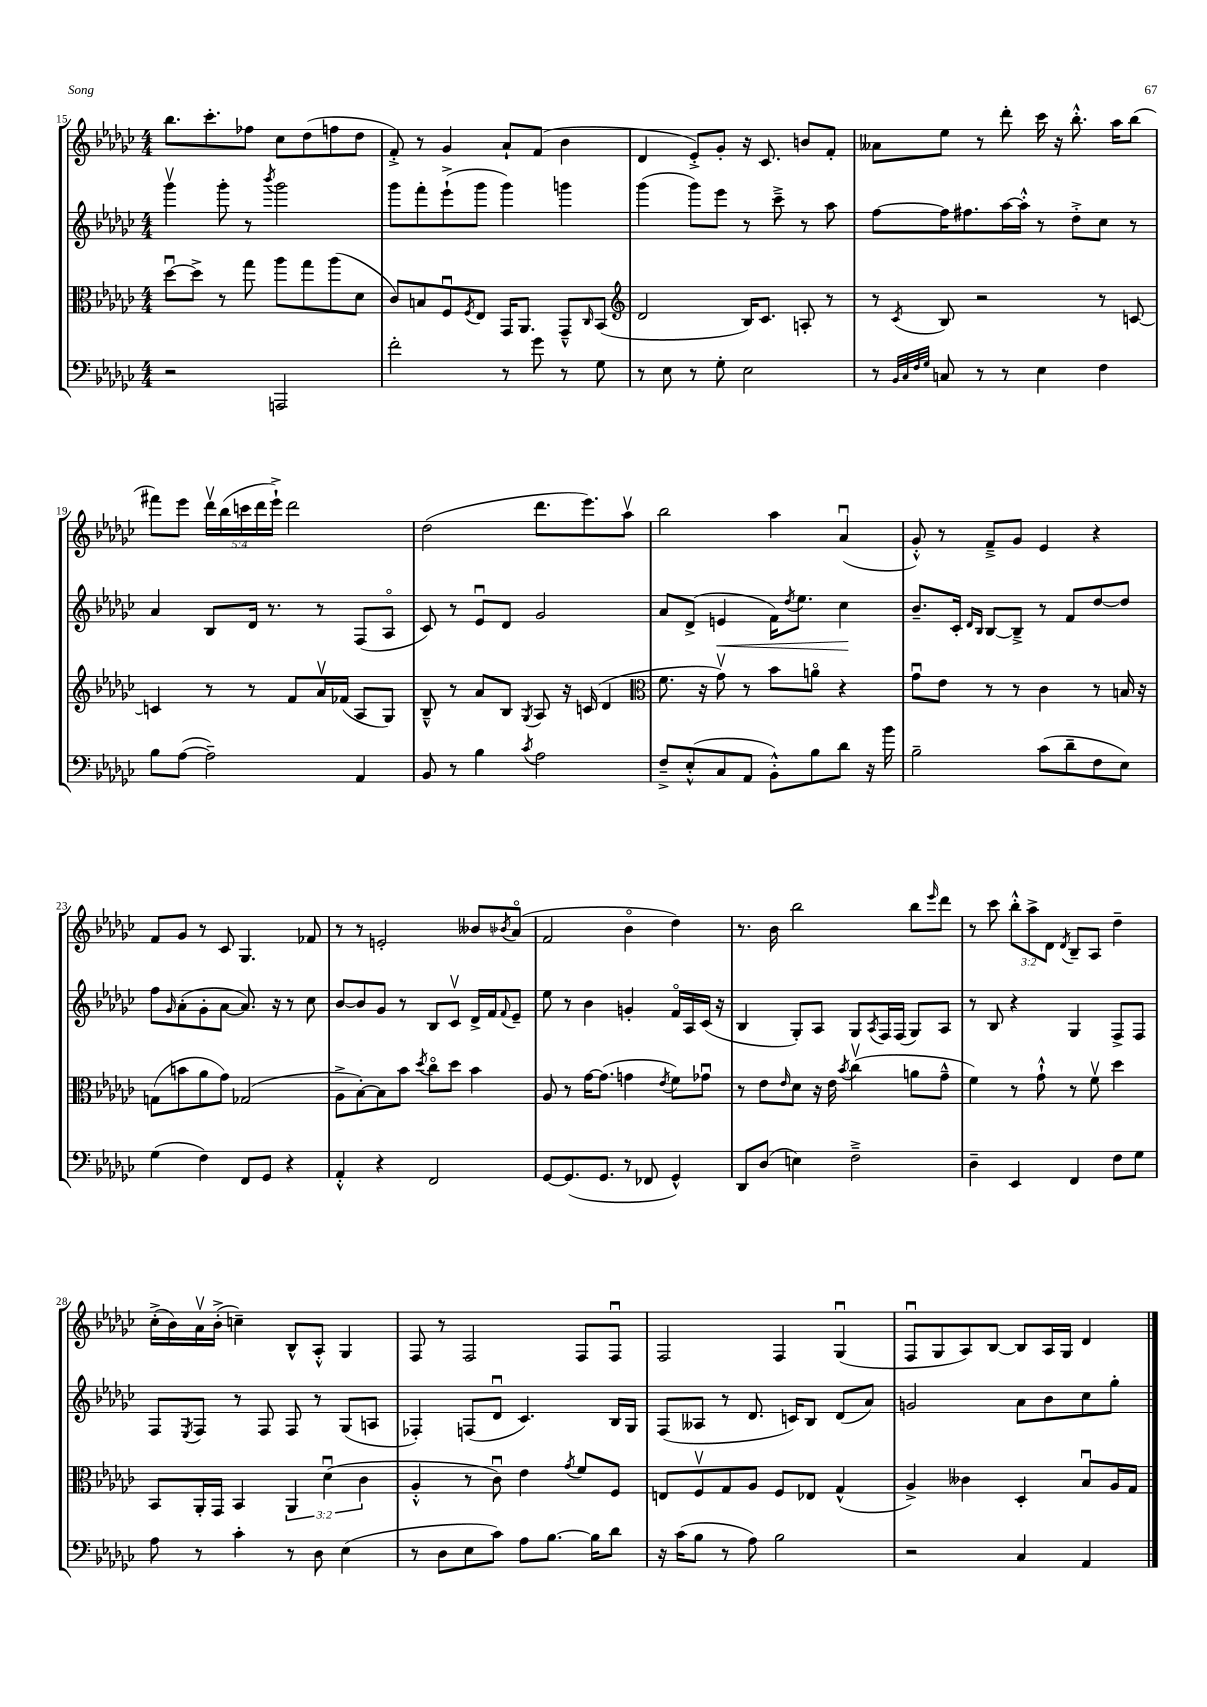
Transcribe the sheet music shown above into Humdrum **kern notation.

**kern	**kern	**kern	**dynam	**kern
*part4	*part3	*part2	*part2	*part1
*staff4	*staff3	*staff2	*staff2	*staff1
*clefF4	*clefC3	*clefG2	*	*clefG2
*k[b-e-a-d-g-c-]	*k[b-e-a-d-g-c-]	*k[b-e-a-d-g-c-]	*	*k[b-e-a-d-g-c-]
*M4/4	*M4/4	*M4/4	*	*M4/4
=15	=15	=15	=15	=15
2r	[8dd-u\L	4ggg-v\	.	8.bb-\L
.	8dd-^\J]	.	.	.
.	.	.	.	8.ccc-'\
.	8r	8ggg-'\	.	.
.	8gg-\	8r	.	8ff-X\J
.	.	8qbbb-/	.	.
2AAAn/	8aa-\L	2ggg-\	.	8cc-\L
.	8gg-\	.	.	(8dd-\
.	(8aa-\	.	.	8ffn\
.	8d-\J	.	.	8dd-\J
=16	=16	=16	=16	=16
2f'\	8c-/L)	8ggg-\L	.	8f'^/)
.	8Bn/	8fff'\	.	8r
.	8Fu/	(8eee-`^\	.	4g-/
.	8qF/	.	.	.
.	8E-/J	8ggg-\J	.	.
8r	16GG-/KL	4ggg-\)	.	8a-`/L
.	8.AA-/J	.	.	.
8g-\	.	.	.	(8f/J
8r	8GG-~^^/L	4gggn\	.	4b-\
.	16qqC-/	.	.	.
8G-\	(8BB-/J	.	.	.
=17	=17	=17	=17	=17
*	*clefG2	*	*	*
8r	2d-/	(4ggg-\	.	4d-/
8E-\	.	.	.	.
8r	.	8ggg-\L)	.	8e-'^/L)
8G-'\	.	8eee-\J	.	8g-'/J
2E-\	16B-/KL)	8r	.	16r
.	8.c-/J	.	.	8.c-/
.	.	8ccc-~^\	.	.
.	8An'/	8r	.	8bn/L
.	8r	8aa-\	.	8f'/J
=18	=18	=18	=18	=18
8r	8r	[8ff\L	.	8a--X\L
32qqBB-/LLL	.	.	.	.
32qqC-/	.	.	.	.
32qqF/	.	.	.	.
32qqG-/JJJ	8qc-/	.	.	.
8Cn/	8B-/	16ff\K]	.	8ee-\J
.	.	8.ff#X\	.	.
8r	2r	.	.	8r
8r	.	[16aa-\L	.	8ddd-'\
.	.	16aa-'^^\JJ]	.	.
4E-\	.	8r	.	16ccc-\
.	.	.	.	16r
.	.	8dd-'^\L	.	8.bb-'^^\
4F\	8r	8cc-\J	.	.
.	.	.	.	16aa-\KL
.	[8cn/	8r	.	(8bb-\J
!!LO:LB:g=z
=19	=19	=19	=19	=19
8B-\L	4cn/]	4a-/	.	8fff#X\L)
([8A-\J	.	.	.	8eee-\J
2A-~\])	8r	8B-/L	.	20ddd-v\LL
.	.	.	.	(20bb-\
.	.	.	.	20cccn\
.	8r	16d-/Jk	.	.
.	.	.	.	20ddd-\
.	.	8.r	.	.
.	.	.	.	20eee-`^\JJ)
.	8f/L	.	.	2ddd-\
.	16a-v/L	8r	.	.
.	(16f-X/JJ	.	.	.
4AA-/	8A-/L	(8F/L	.	.
.	8G-/J)	8A-/J	.	.
=20	=20	=20	=20	=20
8BB-/	8B-~^^/	8c-/)	.	(2dd-\
8r	8r	8r	.	.
4B-\	8a-/L	8e-u/L	.	.
.	8B-/J	8d-/J	.	.
8qc-/	8qG-/	.	.	.
2A-\	8A-/	2g-/	.	8.ddd-\L
.	16r	.	.	.
.	(16cn/	.	.	8.eee-\)
.	4d-/	.	.	.
.	.	.	.	8aa-v\J
=21	=21	=21	=21	=21
*	*clefC3	*	*	*
8F~^/L	8.f\	8a-/L	.	2bb-\
(8E-'^^/	.	(8d-^/J	.	.
.	16r	.	.	.
!	!	!	!LO:HP:b	!
8C-/	8g-v\)	4en/	<	.
8AA-/J	8r	.	.	.
8BB-'^^\L)	8b-\L	16f\KL)	.	4aa-\
.	.	8qdd-/	.	.
.	.	8.ee-\J	.	.
8B-\	8an\J	.	.	.
8d-\J	4r	4cc-\	.	(4a-u/
16r	.	.	.	.
16b-\	.	.	.	.
.	.	.	[	.
=22	=22	=22	=22	=22
2B-~\	8g-u\L	8.b-~/L	.	8g-'^^/)
.	8e-\J	.	.	8r
.	.	16c-'/Jk	.	.
.	.	16qqd-/LL	.	.
.	.	16qqB-/JJ	.	.
.	8r	[8B-/L	.	8f~^/L
.	8r	8B-~^/J]	.	8g-/J
(8c-\L	4c-\	8r	.	4e-/
8d-~\	.	8f/L	.	.
8F\	8r	[8dd-/	.	4r
8E-\J)	16Bn/	8dd-/J]	.	.
.	16r	.	.	.
!!LO:LB:g=z
=23	=23	=23	=23	=23
(4G-\	(8Gn\L	8ff\L	.	8f/L
.	.	16qqg-/	.	.
.	8bn\	(8a-'\	.	8g-/J
4F\)	8a-\	8g-'\	.	8r
.	8g-\J)	[8a-\J	.	8c-/
8FF/L	(2G-X/	8.a-/])	.	4.G-/
8GG-/J	.	.	.	.
.	.	16r	.	.
4r	.	8r	.	.
.	.	8cc-\	.	8f-X/
=24	=24	=24	=24	=24
4AA-'^^/	8A-^\L	[8b-/L	.	8r
.	[8B-'\)	8b-/]	.	8r
4r	8B-\]	8g-/J	.	2en'/
.	8b-\J	8r	.	.
.	8qdd-/	.	.	.
2FF/	8cc-\L	8B-/L	.	.
.	8dd-\J	8c-v/J	.	.
.	4b-\	16d-^/LL	.	8b--X/L
.	.	16f/J	.	.
.	.	8qqf/	.	8qb-X/
.	.	8e-~/J	.	(8a-/J
=25	=25	=25	=25	=25
[8GG-/L	8A-/	8ee-\	.	2f/
(8.GG-/]	8r	8r	.	.
.	[16g-\KL	4b-\	.	.
8.GG-/J	(8.g-\J]	.	.	.
8r	4gn\	4gn'/	.	4b-\
8FF-X/	.	.	.	.
.	8qe-/	.	.	.
4GG-^^/)	8f\L)	16f/LL	.	4dd-\)
.	.	16A-/	.	.
.	8g-Xu\J	(16c-/JJ	.	.
.	.	16r	.	.
=26	=26	=26	=26	=26
8DD-/L	8r	4B-/	.	8.r
(8D-/J	8e-\L	.	.	.
.	.	.	.	16b-\
.	16qqe-/	.	.	.
4En\)	8d-\J	8G-'/L)	.	2bb-\
.	16r	8A-/J	.	.
.	16e-\	.	.	.
.	8qb-/	.	.	.
2F~^\	(4cc-v\	8G-/L	.	.
.	.	8qA-/	.	.
.	.	16F/L	.	.
.	.	(16F/JJ	.	.
.	8an\L	8G-/L)	.	8bb-\L
.	.	.	.	16qqeee-/
.	8g-~^^\J	8A-/J	.	8ddd-\J
=27	=27	=27	=27	=27
4D-~\	4f\)	8r	.	8r
.	.	8B-/	.	8ccc-\
4EE-/	8r	4r	.	12bb-'^^\L
.	.	.	.	12aa-^\
.	8g-`^^\	.	.	.
.	.	.	.	12d-\J
.	.	.	.	8qd-/
4FF/	8r	4G-/	.	8B-~/L
.	8fv\	.	.	8A-/J
8F\L	4dd-\	8F^/L	.	4dd-~\
8G-\J	.	8F/J	.	.
!!LO:LB:g=z
=28	=28	=28	=28	=28
8A-\	8BB-/L	8F/L	.	(16cc-'^\LL
.	.	.	.	16b-\)
.	.	8qE-/	.	.
8r	16AA-'/L	8F/J	.	16a-v\
.	16GG-/JJ	.	.	(16b-'^\JJ
4c-'\	4BB-/	8r	.	4ccn~\)
.	.	8F/	.	.
8r	6AA-/	8F/	.	8B-^^/L
8D-\	.	8r	.	8A-'^^/J
.	(6d-u\	.	.	.
(4E-\	.	(8G-/L	.	4G-/
.	6c-\	.	.	.
.	.	8An/J	.	.
=29	=29	=29	=29	=29
8r	4A-'^^/	4F-X'/)	.	8F/
8D-\L	.	.	.	8r
8E-\	8r	(8Fn/L	.	2F/
8c-\J)	8c-u\)	8d-u/J	.	.
8A-\L	4e-\	4.c-/)	.	.
[8.B-\J	.	.	.	.
.	8qg-/	.	.	.
.	8f/L	.	.	8F/L
16B-\KL]	.	.	.	.
8d-\J	8F/J	16B-/LL	.	8Fu/J
.	.	16G-/JJ	.	.
=30	=30	=30	=30	=30
16r	8En/L	(8F/L	.	2F/
(16c-\KL	.	.	.	.
8B-\J	8Fv/	8A--X/J	.	.
8r	8G-/	8r	.	.
8A-\)	8A-/J	8.d-/	.	.
2B-\	8F/L	.	.	4F/
.	.	16cn/KL)	.	.
.	8E-X/J	8B-/J	.	.
.	(4G-^^/	(8d-/L	.	(4G-u/
.	.	8a-/J)	.	.
=31	=31	=31	=31	=31
2r	4A-^/)	2gn/	.	8Fu/L
.	.	.	.	8G-/
.	4c--X\	.	.	8A-/)
.	.	.	.	[8B-/J
4C-/	4D-'/	8a-\L	.	8B-/L]
.	.	8b-\	.	16A-/L
.	.	.	.	16G-/JJ
4AA-/	8B-u/L	8cc-\	.	4d-/
.	16A-/L	8gg-'\J	.	.
.	16G-/JJ	.	.	.
==	==	==	==	==
*-	*-	*-	*-	*-
